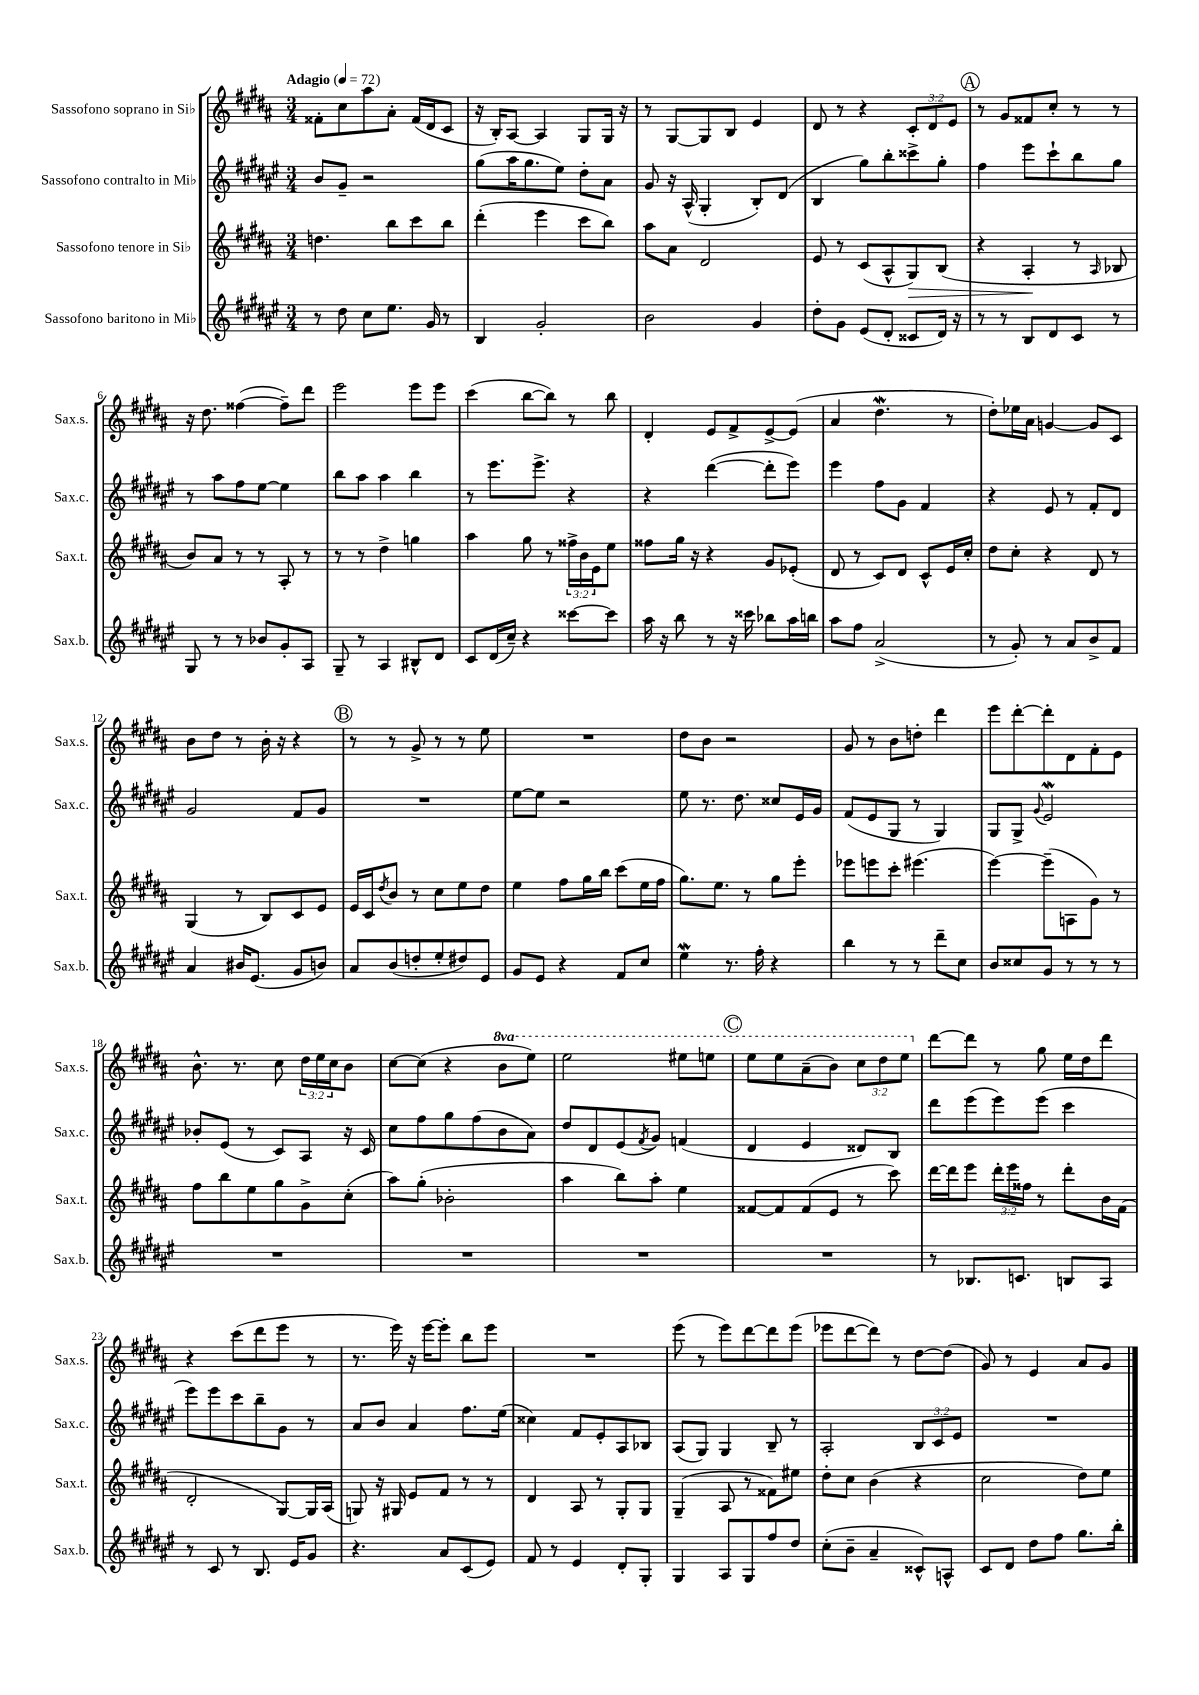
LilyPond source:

<<
\new StaffGroup <<
\new Staff = "s0" \with { instrumentName = "Sassofono soprano in Sib" shortInstrumentName = "Sax.s." } {
    \clef treble \key b \major \numericTimeSignature \time 3/4 \override Staff.TupletNumber.text = #tuplet-number::calc-fraction-text \set Staff.ottavationMarkups = #ottavation-simple-ordinals \tempo "Adagio" 4 = 72
    fisis'8-. cis''8 ais''8 ais'8-. fisis'16( dis'16 cis'8 |
    r16 b16-.) ais8~ ais4 gis8 gis16 r16 |
    r8 gis8~ gis8 b8 e'4 |
    dis'8 r8 r4 \tuplet 3/2 { cis'8-. dis'8 e'8 } |
    \mark \markup { \circle "A" } r8 gis'8 fisis'8 cis''8-. r8 r8 |
    r16 dis''8. fisis''4~( fisis''8--) dis'''8 |
    e'''2 e'''8 e'''8 |
    cis'''4( b''8~ b''8) r8 b''8 |
    dis'4-. e'8 fis'8-> e'8~-> e'8( |
    ais'4 dis''4.\mordent r8 |
    dis''8-.) ees''16 ais'16 g'4~ g'8 cis'8 |
    b'8 dis''8 r8 b'16-. r16 r4 |
    \mark \markup { \circle "B" } r8 r8 gis'8-> r8 r8 e''8 |
    R2. |
    dis''8 b'8 r2 |
    gis'8 r8 b'8 d''8-. dis'''4 |
    e'''8 dis'''8~-. dis'''8-. dis'8 fis'8-. e'8 |
    b'8.-^ r8. cis''8 \tuplet 3/2 { dis''16 e''16 cis''16 } b'8 |
    cis''8~ cis''8( r4 \ottava #1 b''8 e'''8) |
    e'''2 eis'''8 e'''8 |
    \mark \markup { \circle "C" } e'''8 e'''8 ais''8--( b''8) \tuplet 3/2 { cis'''8 dis'''8 e'''8 \ottava #0 } |
    dis'''8~ dis'''8 r8 gis''8 e''16 dis''16 dis'''8 |
    r4 cis'''8( dis'''8 e'''8 r8 |
    r8. e'''16) r16 e'''16~ e'''8-. b''8 e'''8 |
    R2. |
    e'''8( r8 e'''8) dis'''8~ dis'''8 e'''8( |
    ees'''8 dis'''8~ dis'''8) r8 dis''8~ dis''8( |
    gis'8) r8 e'4 ais'8 gis'8 \bar "|." |
}
\new Staff = "s1" \with { instrumentName = "Sassofono contralto in Mib" shortInstrumentName = "Sax.c." } {
    \clef treble \key fis \major \numericTimeSignature \time 3/4 \override Staff.TupletNumber.text = #tuplet-number::calc-fraction-text
    b'8 gis'8-- r2 |
    gis''8( ais''16 gis''8. eis''8) dis''8-. ais'8 |
    gis'8 r16 ais16-^( gis4-. b8-.) dis'8( |
    b4 gis''8) b''8-. cisis'''8-> gis''8-. |
    \mark \markup { \circle "A" } fis''4 eis'''8 cis'''8-! b''8 gis''8 |
    r8 ais''8 fis''8 eis''8~ eis''4 |
    b''8 ais''8 ais''4 b''4 |
    r8 eis'''8. eis'''8.-> r4 |
    r4 dis'''4~( dis'''8-. eis'''8) |
    eis'''4 fis''8 gis'8 fis'4 |
    r4 eis'8 r8 fis'8-. dis'8 |
    gis'2 fis'8 gis'8 |
    \mark \markup { \circle "B" } R2. |
    eis''8~ eis''8 r2 |
    eis''8 r8. dis''8. cisis''8 eis'16 gis'16 |
    fis'8( eis'8 gis8 r8 gis4) |
    gis8 gis8-> \appoggiatura { gis'8 } eis'2\mordent |
    bes'8-. eis'8( r8 cis'8) ais8 r16 cis'16 |
    cis''8 fis''8 gis''8 fis''8( b'8 ais'8) |
    dis''8 dis'8 eis'8( \acciaccatura { fis'8 } gis'8) f'4( |
    \mark \markup { \circle "C" } dis'4 eis'4 disis'8) b8 |
    dis'''8 eis'''8( eis'''8) eis'''8( cis'''4 |
    eis'''8) eis'''8 cis'''8 b''8-- gis'8 r8 |
    ais'8 b'8 ais'4 fis''8. eis''16( |
    cisis''4) fis'8 eis'8-. ais8 bes8 |
    ais8( gis8) gis4 b8-- r8 |
    ais2-. \tuplet 3/2 { b8 cis'8 eis'8 } |
    R2. \bar "|." |
}
\new Staff = "s2" \with { instrumentName = "Sassofono tenore in Sib" shortInstrumentName = "Sax.t." } {
    \clef treble \key b \major \numericTimeSignature \time 3/4 \override Staff.TupletNumber.text = #tuplet-number::calc-fraction-text
    d''4. b''8 cis'''8 b''8 |
    dis'''4-.( e'''4 cis'''8 b''8) |
    ais''8 ais'8 dis'2 |
    e'8 r8 cis'8( ais8-^ gis8\>) b8( |
    \mark \markup { \circle "A" } r4 ais4-.\! r8 \grace { ais16 } bes8 |
    b'8) ais'8 r8 r8 ais8-. r8 |
    r8 r8 dis''4-> g''4 |
    ais''4 gis''8 r8 \tuplet 3/2 { fisis''16-> b'16 e'16 } e''8 |
    fisis''8 gis''16 r16 r4 gis'8 ees'8-.( |
    dis'8 r8 cis'8) dis'8 cis'8-^ e'16 cis''16-. |
    dis''8 cis''8-. r4 dis'8 r8 |
    gis4( r8 b8) cis'8 e'8 |
    \mark \markup { \circle "B" } e'16 cis'16 \acciaccatura { dis''8 } b'8 r8 cis''8 e''8 dis''8 |
    e''4 fis''8 gis''16 b''16 cis'''8( e''16 fis''16 |
    gis''8.) e''8. r8 gis''8 e'''8-. |
    ees'''8 e'''8 cis'''8-. eis'''4.( |
    e'''4~) e'''8--( a8 gis'8) r8 |
    fis''8 b''8 e''8 gis''8 gis'8-> cis''8-.( |
    ais''8) gis''8-.( bes'2-. |
    ais''4 b''8) ais''8-. e''4 |
    \mark \markup { \circle "C" } fisis'8~ fisis'8 fisis'8( e'8 r8 cis'''8) |
    dis'''16~ dis'''16 e'''8 \tuplet 3/2 { dis'''16-. e'''16 fisis''16 } r8 dis'''8-. b'16 fis'16( |
    dis'2-. gis8~) gis16 ais16( |
    g8) r16 gis16 e'8 fis'8 r8 r8 |
    dis'4 ais8 r8 gis8-. gis8 |
    gis4--( ais8 r8 fisis'8) eis''8 |
    dis''8-. cis''8 b'4( r4 |
    cis''2 dis''8) e''8 \bar "|." |
}
\new Staff = "s3" \with { instrumentName = "Sassofono baritono in Mib" shortInstrumentName = "Sax.b." } {
    \clef treble \key fis \major \numericTimeSignature \time 3/4
    r8 dis''8 cis''8 eis''8. gis'16 r8 |
    b4 gis'2-. |
    b'2 gis'4 |
    dis''8-. gis'8 eis'8( dis'8-. cisis'8 dis'16) r16 |
    \mark \markup { \circle "A" } r8 r8 b8 dis'8 cis'8 r8 |
    gis8 r8 r8 bes'8 gis'8-. ais8 |
    gis8-- r8 ais4 bis8-^ dis'8 |
    cis'8 dis'16( cis''16--) r4 cisis'''8~ cisis'''8 |
    ais''16 r16 b''8 r8 r16 cisis'''16 bes''8 ais''16 b''16 |
    ais''8 fis''8 ais'2->( |
    r8 gis'8-.) r8 ais'8 b'8-> fis'8 |
    ais'4 bis'16 eis'8.( gis'8 b'8) |
    \mark \markup { \circle "B" } ais'8 b'8( d''8-. eis''8-. dis''8) eis'8 |
    gis'8 eis'8 r4 fis'8 cis''8 |
    eis''4\mordent r8. fis''16-. r4 |
    b''4 r8 r8 dis'''8-- cis''8 |
    b'8 cisis''8 gis'8 r8 r8 r8 |
    R2. |
    R2. |
    R2. |
    \mark \markup { \circle "C" } R2. |
    r8 bes8. c'8. b8 ais8 |
    r8 cis'8 r8 b8. eis'16 gis'8 |
    r4. ais'8 cis'8( eis'8) |
    fis'8 r8 eis'4 dis'8-. gis8-. |
    gis4 ais8 gis8 fis''8 dis''8 |
    cis''8-.( b'8-- ais'4-- cisis'8-^) a8-^ |
    cis'8 dis'8 dis''8 fis''8 gis''8. b''16-. \bar "|." |
}
>>
>>
